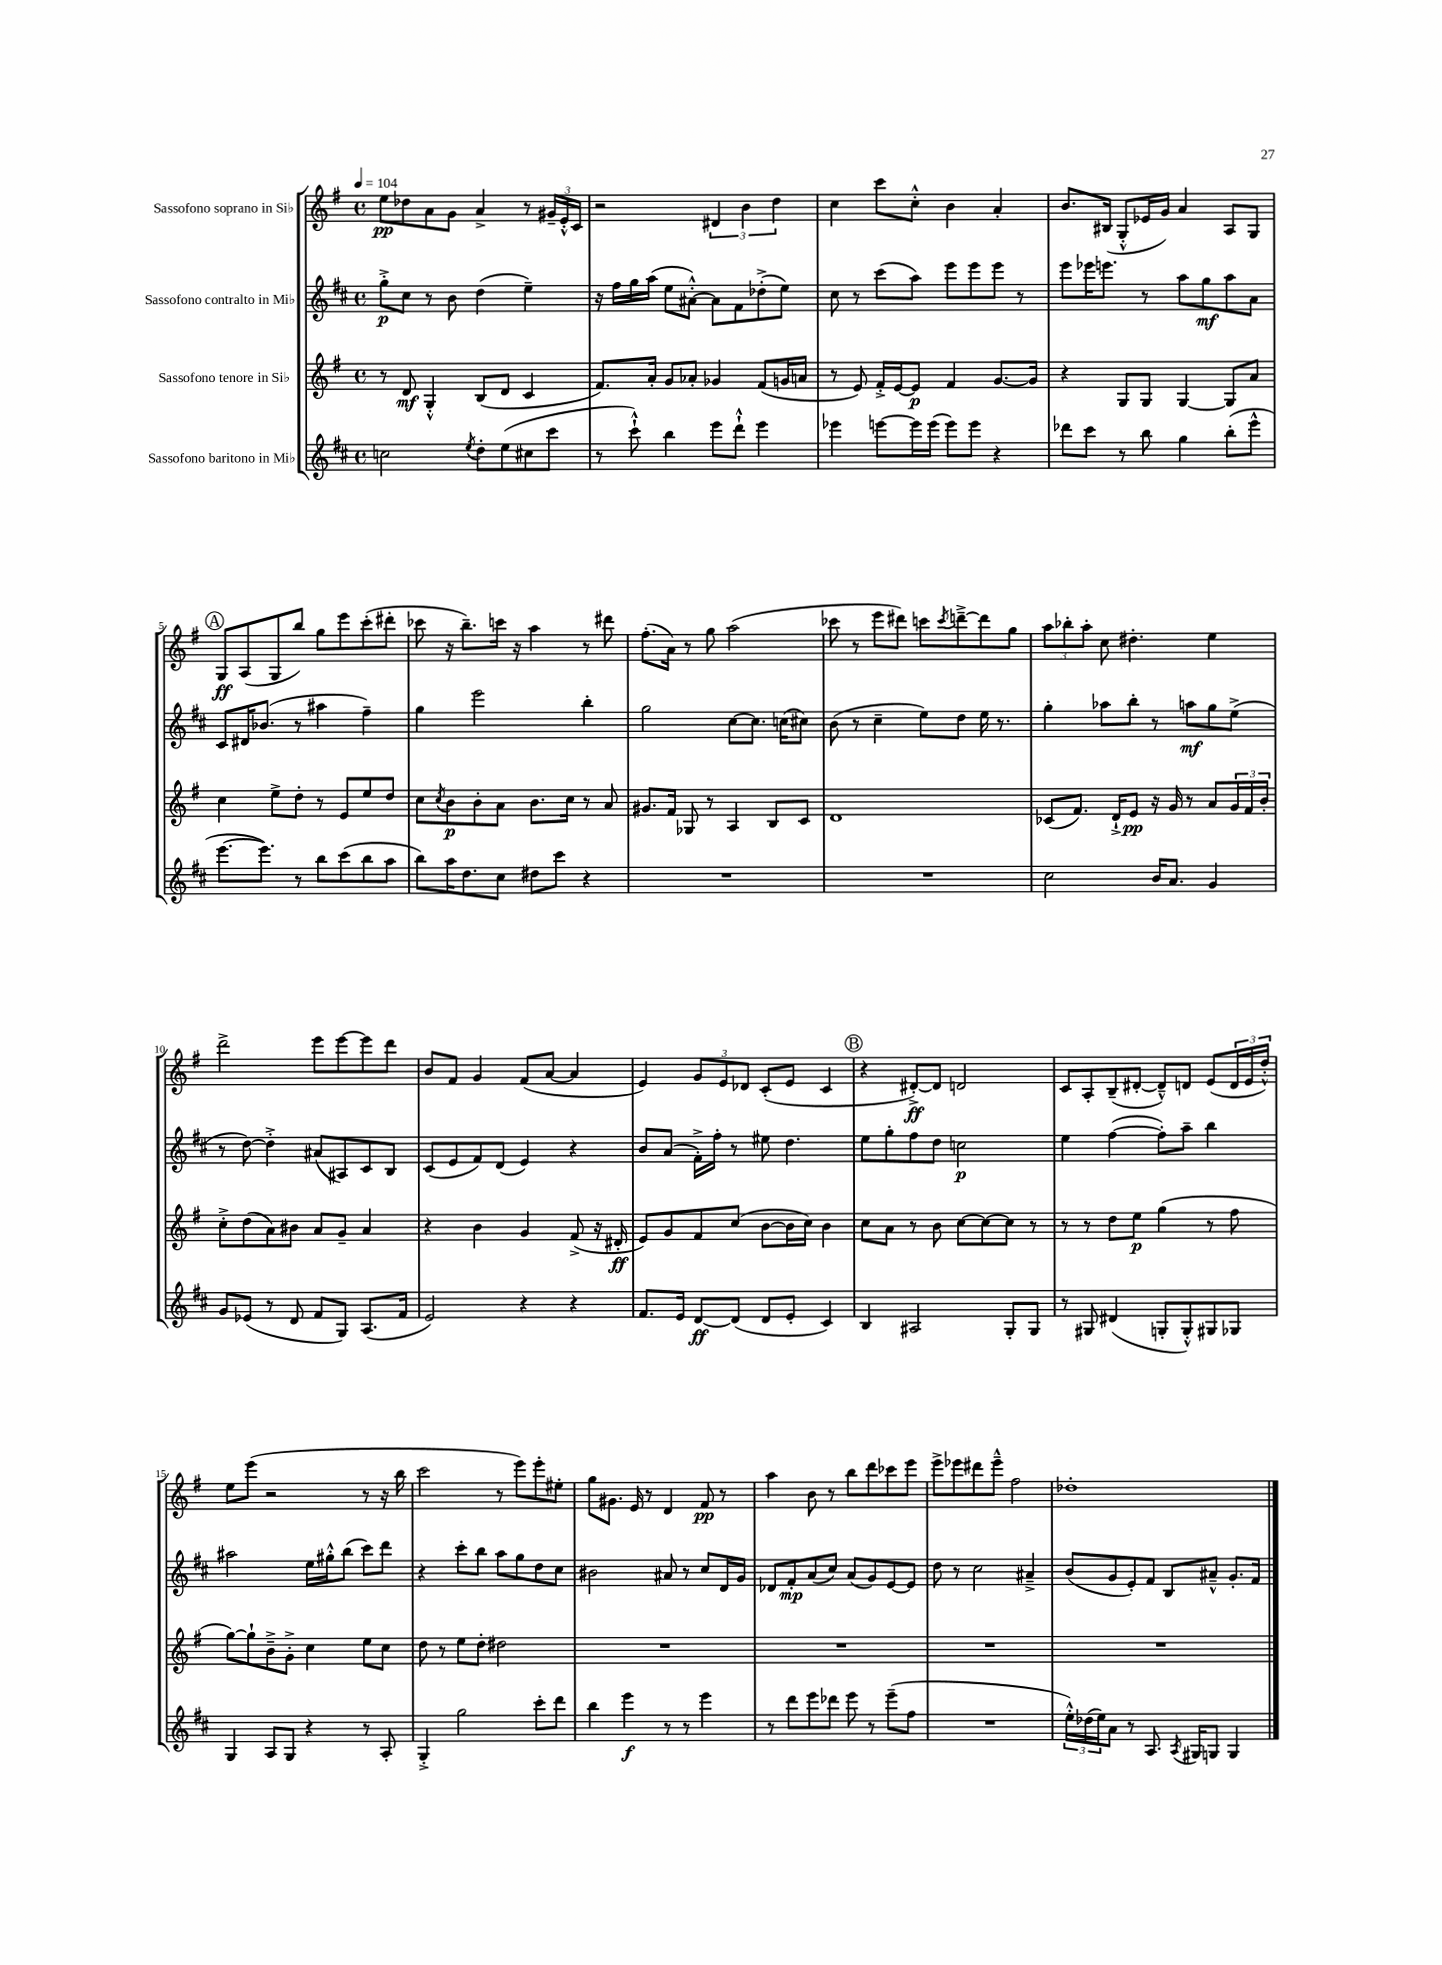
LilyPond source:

<<
\new StaffGroup <<
\new Staff = "s0" \with { instrumentName = "Sassofono soprano in Sib" } {
    \clef treble \key g \major \defaultTimeSignature \time 4/4 \tempo 4 = 104
    e''8\pp des''8 a'8 g'8 a'4-> r8 \tuplet 3/2 { gis'16-- e'16-.-^ c'16 } |
    r2 \tuplet 3/2 { dis'4 b'4 d''4 } |
    c''4 c'''8 c''8-.-^ b'4 a'4-. |
    b'8. bis16( g8-.-^ ees'16 g'16) a'4 a8 g8 |
    \mark \markup { \circle "A" } g8\ff a8( g8 b''8) g''8 e'''8 c'''8-.( dis'''8-. |
    ces'''8 r16 b''8.--) c'''16 r16 a''4 r8 dis'''8 |
    fis''8.-.( a'16) r8 g''8 a''2( |
    ces'''8 r8 e'''8 dis'''8) c'''8 \acciaccatura { c'''8 } d'''8~---> d'''8 g''8 |
    \tuplet 3/2 { a''8 bes''8-. a''8-. } c''8 dis''4.-. e''4 |
    d'''2-> e'''8 e'''8~ e'''8 d'''8 |
    b'8 fis'8 g'4 fis'8( a'8~ a'4 |
    e'4) \tuplet 3/2 { g'8 e'8 des'8 } c'8-.( e'8 c'4 |
    \mark \markup { \circle "B" } r4 dis'8~-.->\ff) dis'8 d'2 |
    c'8 a8-. b8--( dis'8~-. dis'8---^) d'8 e'8( \tuplet 3/2 { d'16 e'16 d''16-.-^) } |
    e''8 e'''8( r2 r8 r16 b''16 |
    c'''2 r8 e'''8) e'''8-. eis''8-. |
    g''8 gis'8. e'16 r8 d'4 fis'8\pp r8 |
    a''4 b'8 r8 b''8 d'''8 ces'''8 e'''8 |
    e'''8-> ees'''8 dis'''8 ees'''8---^ fis''2 |
    des''1-. \bar "|." |
}
\new Staff = "s1" \with { instrumentName = "Sassofono contralto in Mib" } {
    \clef treble \key d \major \defaultTimeSignature \time 4/4
    g''8-.->\p cis''8 r8 b'8 d''4( e''4--) |
    r16 fis''16 g''16 a''16( e''8 ais'8~-.-^) ais'8 fis'8 des''8-.->( e''8) |
    cis''8 r8 cis'''8( a''8) e'''8 e'''8 e'''8 r8 |
    e'''8 ees'''16 e'''8. r8 a''8 g''8\mf a''8 a'8 |
    \mark \markup { \circle "A" } cis'8 dis'16 bes'8.( r8 ais''4 fis''4--) |
    g''4 e'''2 b''4-. |
    g''2 cis''8~ cis''8. c''16( cis''8) |
    b'8( r8 cis''4-- e''8) d''8 e''16 r8. |
    g''4-. aes''8 b''8-. r8 a''8\mf g''8 e''8->( |
    r8 d''8~) d''4-.-> ais'8( ais8) cis'8 b8 |
    cis'8( e'8 fis'8) d'8( e'4) r4 |
    b'8 a'8( fis'16-.->) fis''16-. r8 eis''8 d''4. |
    \mark \markup { \circle "B" } e''8 g''8-. fis''8 d''8 c''2\p |
    e''4 fis''4~( fis''8-.) a''8-- b''4 |
    ais''2 e''16 gis''16-.-^ b''8( cis'''8) d'''8 |
    r4 cis'''8-. b''8 a''8 g''8 d''8 cis''8 |
    bis'2 ais'8 r8 cis''8 d'16 g'16 |
    des'8 fis'8-.\mp a'8( cis''8) a'8( g'8) e'8~ e'8 |
    d''8 r8 cis''2 ais'4---> |
    b'8( g'8 e'8-.) fis'8 b8 ais'8---^ g'8.-. fis'16 \bar "|." |
}
\new Staff = "s2" \with { instrumentName = "Sassofono tenore in Sib" } {
    \clef treble \key g \major \defaultTimeSignature \time 4/4
    r8 d'8\mf g4-.-^ b8( d'8 c'4 |
    fis'8.) a'16-. g'8 aes'8-. ges'4 fis'8( g'16 a'16 |
    r8 e'8) fis'16-.-> e'16~ e'8\p fis'4 g'8.~ g'16 |
    r4 g8 g8 g4~ g8 a'8 |
    \mark \markup { \circle "A" } c''4 e''8-> d''8-. r8 e'8 e''8 d''8 |
    c''8 \acciaccatura { c''8 } b'8\p b'8-. a'8 b'8. c''16 r8 a'8 |
    gis'8. fis'16 ges8 r8 a4 b8 c'8 |
    d'1 |
    ces'8( fis'8.) d'16-!-> e'8\pp r16 g'16 r8 a'8 \tuplet 3/2 { g'16 fis'16 b'16-. } |
    c''8-.-> d''8( a'8) bis'8 a'8 g'8-- a'4 |
    r4 b'4 g'4 fis'8->( r16 dis'16-.\ff |
    e'8) g'8 fis'8 c''8( b'8~ b'16 c''16) b'4 |
    \mark \markup { \circle "B" } c''8 a'8 r8 b'8 c''8~ c''8~ c''8 r8 |
    r8 r8 d''8 e''8\p g''4( r8 fis''8 |
    g''8~) g''8-! b'8---> g'8-.-> c''4 e''8 c''8 |
    d''8 r8 e''8 d''8-. dis''2 |
    R1 |
    R1 |
    R1 |
    R1 \bar "|." |
}
\new Staff = "s3" \with { instrumentName = "Sassofono baritono in Mib" } {
    \clef treble \key d \major \defaultTimeSignature \time 4/4
    c''2 \acciaccatura { e''8 } d''8-. e''8( cis''8 cis'''8 |
    r8 cis'''8-!-^) b''4 e'''8 d'''8-!-^ e'''4 |
    ees'''4 e'''8~ e'''16 e'''16( e'''8) e'''8 r4 |
    des'''8 cis'''8 r8 b''8 g''4 b''8-.( e'''8-^ |
    \mark \markup { \circle "A" } e'''8.~ e'''8.) r8 b''8 cis'''8( b''8 a''8 |
    b''8) a''16 d''8. cis''8 dis''8 cis'''8 r4 |
    R1 |
    R1 |
    cis''2 b'16 a'8. g'4 |
    g'8 ees'8( r8 d'8 fis'8 g8) a8.( fis'16 |
    e'2) r4 r4 |
    fis'8. e'16 d'8~\ff d'8( d'8 e'8-. cis'4) |
    \mark \markup { \circle "B" } b4 ais2 g8-. g8 |
    r8 gis8 dis'4( g8-. g8-.-^) gis8 ges8 |
    g4 a8 g8 r4 r8 a8-. |
    g4-.-> g''2 cis'''8-. d'''8 |
    b''4 e'''4\f r8 r8 e'''4 |
    r8 d'''8 e'''8 des'''8 e'''8 r8 e'''8--( fis''8 |
    R1 |
    \tuplet 3/2 { e''16-.-^) des''16( e''16) } a'8 r8 a8. \acciaccatura { a8 } gis16 g8 g4 \bar "|." |
}
>>
>>
